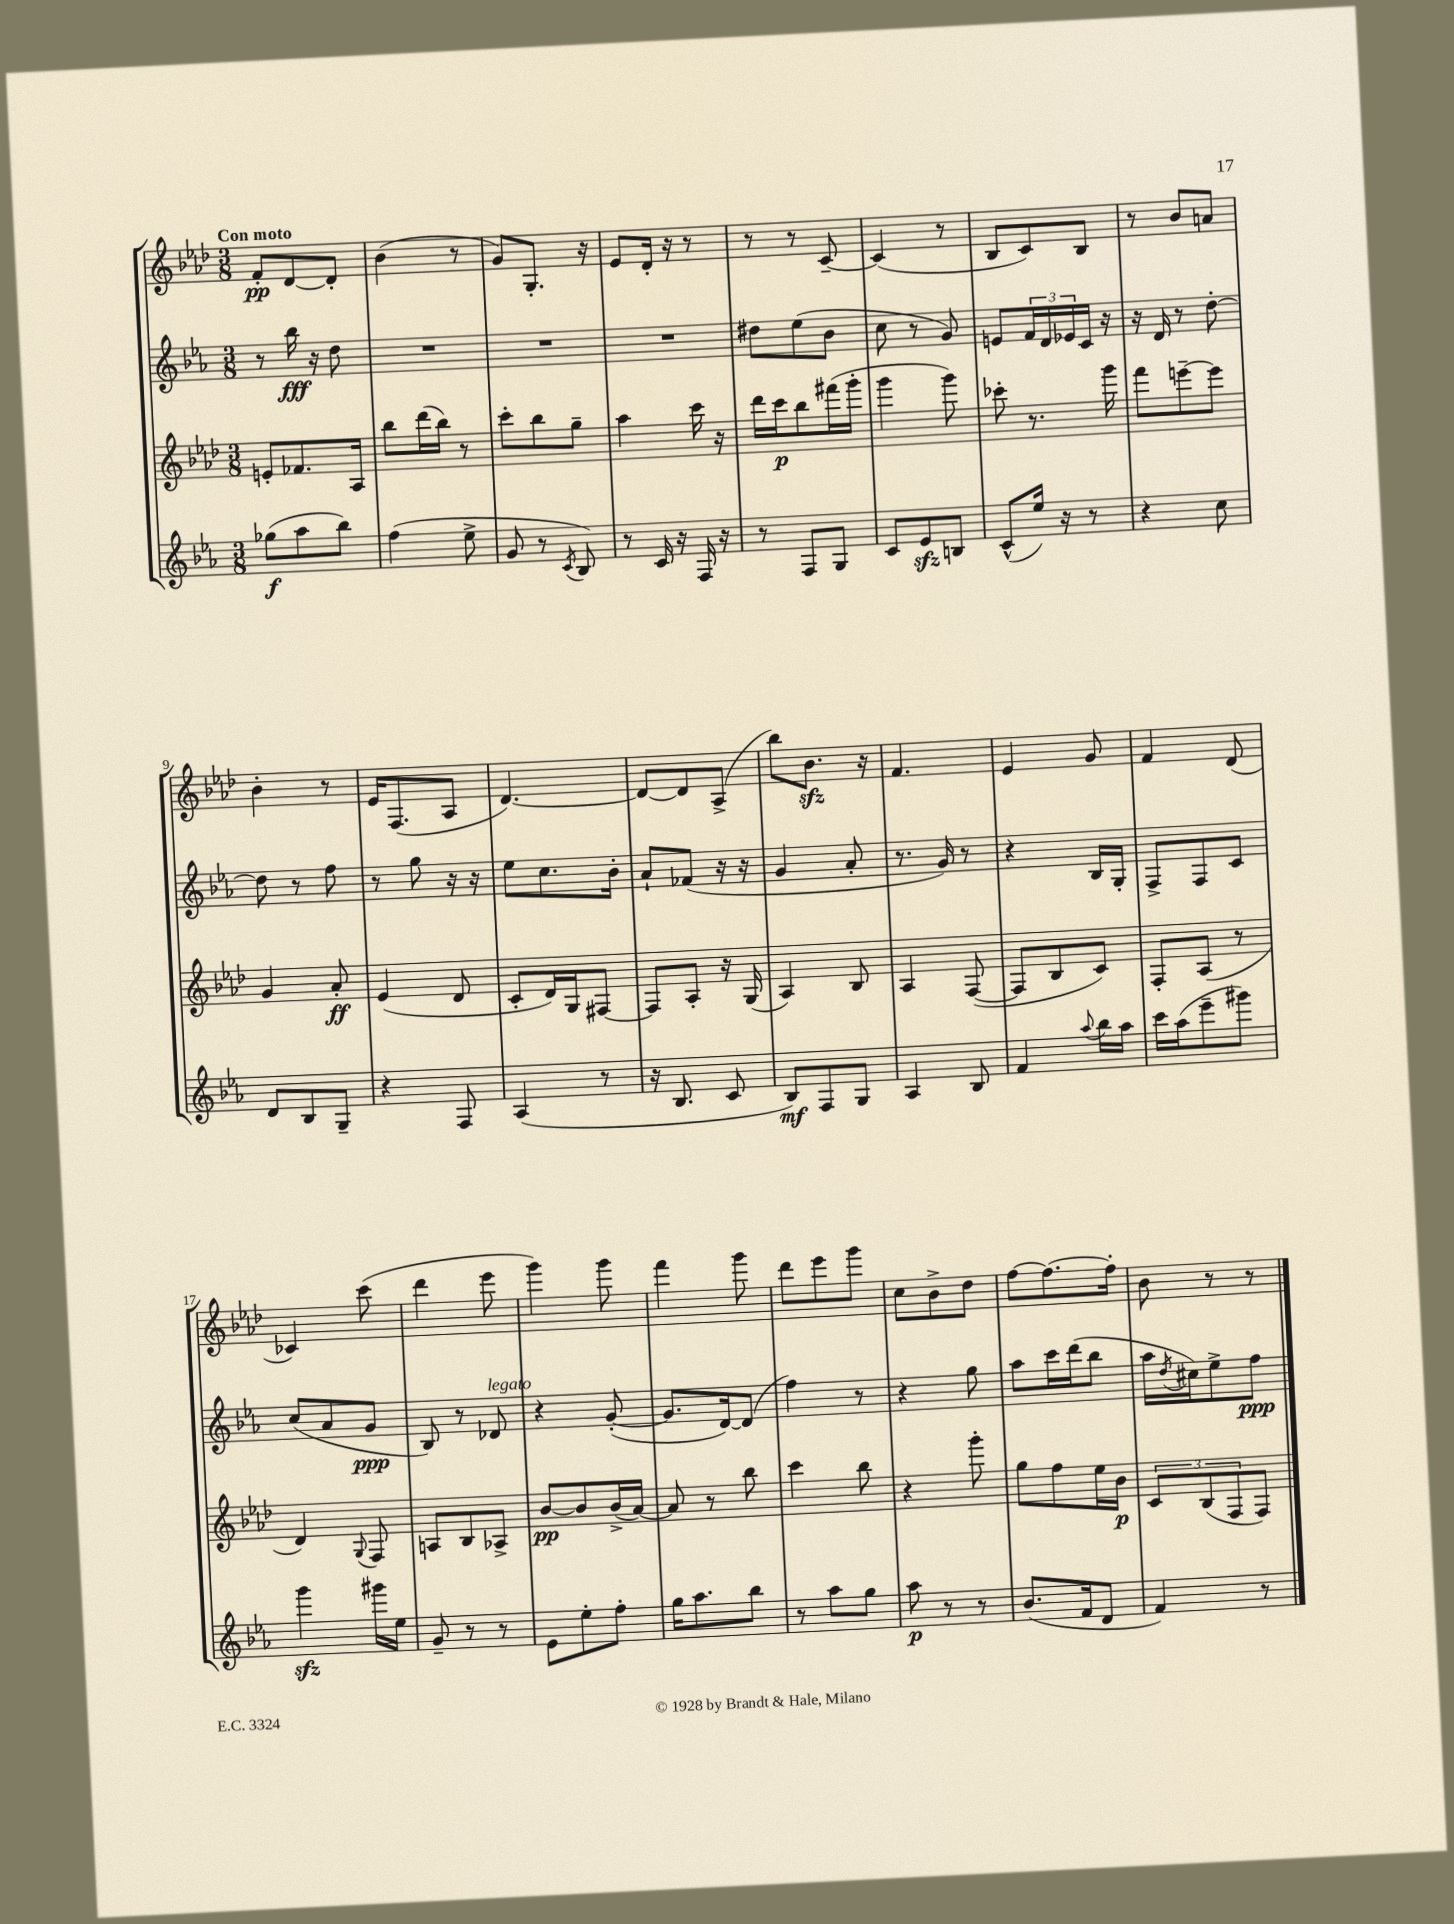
<<
\new StaffGroup <<
\new Staff = "s0" {
    \clef treble \key aes \major \numericTimeSignature \time 3/8 \tempo "Con moto"
    f'8-.\pp des'8~ des'8-. |
    bes'4( r8 |
    g'8) g8.-. r16 |
    ees'8 des'16-. r16 r8 |
    r8 r8 c'8~-- |
    c'4( r8 |
    bes8 c'8) bes8 |
    r8 bes'8 a'8 |
    bes'4-. r8 |
    ees'16 f8.( aes8 |
    des'4.~) |
    des'8~ des'8 aes8->( |
    bes''8) bes'8.\sfz r16 |
    f'4. |
    ees'4 g'8 |
    f'4 des'8( |
    ces'4) c'''8( |
    des'''4 ees'''8 |
    g'''4) g'''8 |
    f'''4 g'''8 |
    des'''8 ees'''8 g'''8 |
    c''8 bes'8-> des''8 |
    f''8~ f''8.~ f''16-. |
    bes'8 r8 r8 \bar "|." |
}
\new Staff = "s1" {
    \clef treble \key ees \major \numericTimeSignature \time 3/8
    r8 bes''16\fff r16 d''8 |
    R4. |
    R4. |
    R4. |
    dis''8 ees''8( bes'8 |
    c''8 r8 g'8) |
    e'8 \tuplet 3/2 { f'16 d'16 ees'16 } c'16 r16 |
    r16 d'16 r8 d''8~-. |
    d''8 r8 f''8 |
    r8 g''8 r16 r16 |
    ees''8 c''8. bes'16-. |
    aes'8-! fes'8( r16 r16 |
    g'4 aes'8-. |
    r8. g'16) r8 |
    r4 bes16 g16-. |
    f8-> f8 c'8 |
    c''8( aes'8 g'8\ppp |
    bes8) r8 des'8^\markup { \italic "legato" } |
    r4 g'8~-.( |
    g'8. d'16~) d'8( |
    f''4) r8 |
    r4 g''8 |
    aes''8 c'''16 d'''16( bes''8 |
    aes''16 \acciaccatura { d''8 } cis''16) ees''8-> f''8\ppp \bar "|." |
}
\new Staff = "s2" {
    \clef treble \key aes \major \numericTimeSignature \time 3/8
    e'8-. fes'8. aes16 |
    bes''8 des'''16( bes''16) r8 |
    c'''8-. bes''8 g''8-- |
    aes''4 c'''16 r16 |
    des'''16 c'''16\p bes''8 fis'''16( g'''16-. |
    g'''4 g'''8) |
    ces'''8-. r8. g'''16 |
    f'''8 e'''8~-- e'''8 |
    g'4 aes'8-.\ff |
    ees'4( des'8 |
    c'8-. des'16) g16 fis8~ |
    fis8 aes8-. r16 g16( |
    aes4) bes8 |
    aes4 f8~( |
    f8 bes8 c'8) |
    f8-. aes8( r8 |
    des'4) \appoggiatura { g8 } f8 |
    a8 bes8 aes8-> |
    bes'8~\pp bes'8 bes'16->( aes'16~) |
    aes'8 r8 bes''8 |
    c'''4 bes''8 |
    r4 g'''8-. |
    g''8 f''8 ees''16 bes'16\p |
    \tuplet 3/2 { c'8 bes8( f8 } f8) \bar "|." |
}
\new Staff = "s3" {
    \clef treble \key ees \major \numericTimeSignature \time 3/8
    ges''8\f( aes''8 bes''8) |
    f''4( ees''8-> |
    g'8 r8 \acciaccatura { c'8 } bes8) |
    r8 c'16 r16 f16 r16 |
    r8 f8 g8 |
    c'8 ees'8\sfz b8 |
    c'8-^( ees''16) r16 r8 |
    r4 c''8 |
    d'8 bes8 g8-- |
    r4 f8 |
    aes4( r8 |
    r16 bes8. c'8 |
    bes8\mf) f8 g8 |
    aes4 bes8 |
    f'4 \appoggiatura { aes''8 } bes''16 aes''16 |
    c'''16 aes''16( ees'''8-- gis'''8) |
    g'''4\sfz gis'''16 ees''16 |
    g'8-- r8 r8 |
    ees'8 ees''8-. f''8-. |
    g''16 aes''8. bes''8 |
    r8 aes''8 g''8 |
    aes''8\p r8 r8 |
    bes'8.( f'16 d'8 |
    f'4) r8 \bar "|." |
}
>>
>>
